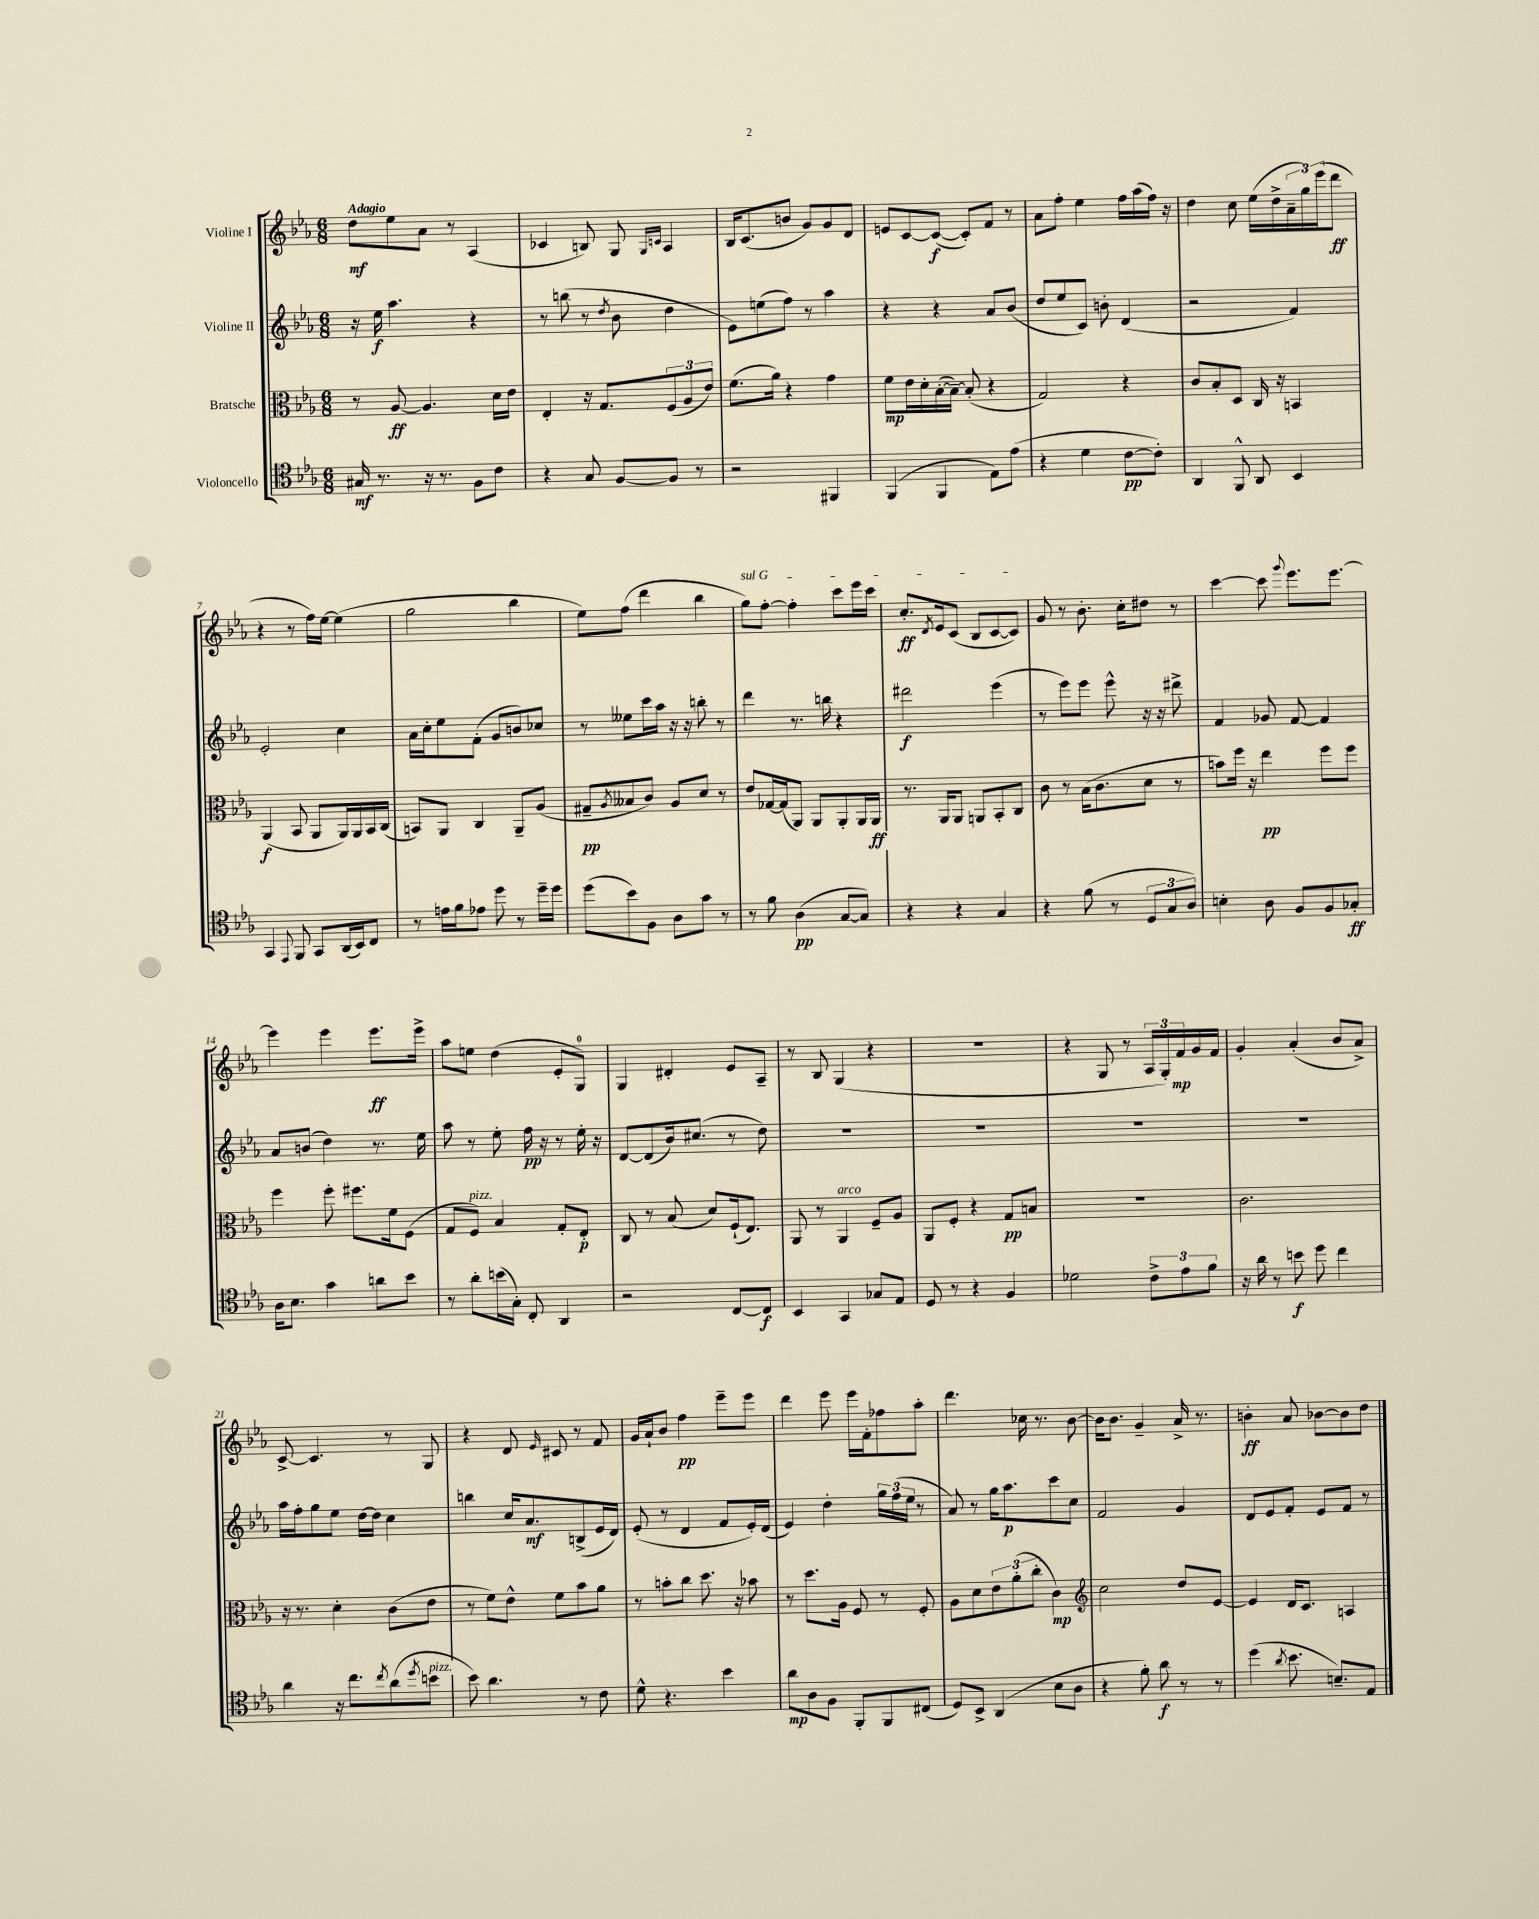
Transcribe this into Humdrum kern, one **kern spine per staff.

**kern	**kern	**kern	**kern
*staff4	*staff3	*staff2	*staff1
*clefC4	*clefC3	*clefG2	*clefG2
*k[b-e-a-]	*k[b-e-a-]	*k[b-e-a-]	*k[b-e-a-]
*M6/8	*M6/8	*M6/8	*M6/8
16G#	8r	16r	8dd
8.r	.	16ee-	.
.	[8A-	4.aa-	8ee-
16r	4.A-]	.	8a-
8.r	.	.	.
.	.	.	8r
8F	.	4r	(4A-
8c	16d	.	.
.	16e-	.	.
=	=	=	=
4r	4E-'	8r	4c-
.	.	(8bb	.
8G	16r	8r	8B)
.	8.G	.	.
.	.	8qdd	.
[8F	.	8b-	8G
.	.	.	16qqG
.	.	.	16qqc
8F]	(12F	4dd	4A-
.	12A-	.	.
8r	.	.	.
.	12e-)	.	.
=	=	=	=
2r	(8.f	8e-)	16B-
.	.	.	(8.c
.	.	(8ee	.
.	16a-)	.	.
.	4r	8ff)	8b
.	.	8r	8g)
4FF#	4g	4aa-	8g
.	.	.	8d
=	=	=	=
(4FF	8f	4r	8e
.	16e-	.	[8c
.	16d'	.	.
4FF	([16B-'	4r	(8c_
.	16B-~_)	.	.
.	(8B-']	.	8c'])
8E-)	4r	8a-	8f
(8e-	.	(8b-	8r
=	=	=	=
4r	2G)	8dd	8a-
.	.	8ee-	8ff'
4d	.	8c)	4ee-
.	.	8b'	.
[8c	4r	(4d	16ff
.	.	.	(16aa-
8c'])	.	.	16ff)
.	.	.	16r
=	=	=	=
4AA-	8c	2r	4dd
.	8B-'	.	.
8FF^^	8D	.	8cc
8AA-	16C	.	(16ee-
.	16r	.	16dd^
4BB-	4BB	4f)	24a-~
.	.	.	24gg)
.	.	.	(24eee-
.	.	.	8ddd
=	=	=	=
4GG	(4AA-	2e-'	4r
8qqEE-	.	.	.
8FF	8BB-	.	8r
8GG	8AA-	.	16ff)
.	.	.	[16ee-
(16AA-	16AA-)	4cc	(4ee-]
16BB-)	16AA-	.	.
8C	16BB-	.	.
.	(16C	.	.
=	=	=	=
8r	8BB)	16a-	2gg
.	.	16cc'	.
16e	8AA-	8ee-	.
16f	.	.	.
8e-	4C	(8f'	.
8dd	.	8g	.
8r	8AA-~	8b)	4bb-
16dd~	(8A-	8cc-	.
16dd	.	.	.
=	=	=	=
(8dd	8G#~	8r	8ee-)
.	8qA-	.	.
8b-)	8B--	8ee--	(8ff
8F	8c)	16ccc	4ddd
.	.	16aa-	.
8A-	8A-	16r	.
.	.	16r	.
8g	8d	8bb'	4bb-
8r	8r	8r	.
=	=	=	=
8r	8e-	4ddd	8gg)
8f	[16G-	.	[8ff'
.	(16G-]	.	.
(4A-	8AA-)	8.r	4ff']
.	8AA-	.	.
.	.	16bb	.
[8G	8AA-'	4r	8ccc
8G])	16AA-	.	16eee-
.	16AA-	.	16ccc
=	=	=	=
4r	8.r	2ddd#	8.cc'
.	.	.	8qd
.	16AA-	.	16e-
4r	8AA-	.	(8c
.	8AA	.	8B-
4G	8BB-'	(4eee-	[8c
.	8C	.	8c])
=	=	=	=
4r	8c	8r	8g
.	8r	8eee-)	8r
(8f	(16B-	8eee-	8.b-'
.	8.c	.	.
8r	.	8eee-^^	.
.	.	.	16cc'
12D	8d	16r	8dd#
.	.	16r	.
12G	.	.	.
.	8r	8ddd#^	8r
12A-)	.	.	.
=	=	=	=
4B'	8b)	4f	[4ccc
.	16ff	.	.
.	16r	.	.
8A-	4ee-	8g-	8ccc]
.	.	.	8qqggg
8F	.	[8f	8.eee-
8F	8ff	4f]	.
.	.	.	[8.eee-
8G-'	8ff	.	.
=	=	=	=
16A-	4ff	8a-	4eee-]
8.B-	.	.	.
.	.	(8b	.
4g	8ff'	4dd)	4eee-
.	8.ff#	.	.
8a	.	8.r	8.eee-
.	16f	.	.
8b-	(8F	.	.
.	.	16ee-	16eee-^
=	=	=	=
8r	8G	8aa-	8aa-
8a-'	8F)	8r	8ee
(16b	4B-	8ee-'	(4dd
16G')	.	.	.
8C'	.	16ff	.
.	.	16r	.
4AA-	8G'	8r	8e-'
.	8E-'	16ee-'	8G)
.	.	16r	.
=	=	=	=
2r	8C	[8d	4G
.	8r	(8d]	.
.	(8B-	16b-)	4d#'
.	.	(8.cc#	.
.	8d)	.	.
[8C	(16F`	8r	8e-
.	8.E-)	.	.
8C]	.	8dd)	8A-~
=	=	=	=
4BB-	8AA-	2.r	8r
.	8r	.	8B-
4GG	4AA-	.	(4G
8G-	8F~	.	4r
8E-	8A-	.	.
=	=	=	=
8D	8AA-	2.r	2.r
8r	8F'	.	.
4r	4r	.	.
4F	8G	.	.
.	8B	.	.
=	=	=	=
2d-	2.r	2.r	4r
.	.	.	8G
.	.	.	8r
12c^	.	.	24A-
.	.	.	24G')
12e-	.	.	24f
.	.	.	16g
12f	.	.	.
.	.	.	16f
=	=	=	=
16r	2.c	2.r	4g'
16a-	.	.	.
8r	.	.	.
8b	.	.	(4a-'
8dd	.	.	.
4cc	.	.	8b-
.	.	.	8a-^)
=	=	=	=
4a-	16r	16aa-	[8c^
.	8.r	16ff'	.
.	.	8gg	4.c]
16r	4d'	8ee-	.
8.cc	.	.	.
.	.	[16dd	.
.	.	16dd]	.
8qcc	.	.	.
(8a-	(8c	4cc	8r
8qdd	.	.	.
8b	8e-	.	8G
=	=	=	=
8b-)	8r	4bb	4r
4.a-	8f)	.	.
.	8e-^^	16cc	8d
.	.	8.a-	.
.	.	.	16qqe-
.	8f	.	8c#
8r	8b-	(8B^	8r
8c	8a-	16e-	8f
.	.	16d)	.
=	=	=	=
8d^^	8r	(8e-'	16g
.	.	.	16a-`
4.r	8b'	8r	8b-
.	8cc	4d	4ff
.	8.dd	.	.
4b-	.	8f	8eee-~
.	16r	.	.
.	8b-	16e-')	8eee-
.	.	(16d	.
=	=	=	=
8a-	8r	4e-)	4ddd
8A-	8.dd	.	.
8F	.	4dd'	8eee-
.	16A-	.	.
8FF'	8F	.	16eee-
.	.	.	16f'
8FF	8r	24gg	8ff-
.	.	(24ff	.
.	.	24ee-	.
(8C#	8F'	8r	8aa-'
=	=	=	=
8D)	8A-	8a-)	4.ddd
8BB-^	8d	8r	.
(4AA-	12e-	16gg	.
.	.	8.aa-	.
.	(12a-'	.	.
.	.	.	16cc-
.	12cc'	.	.
.	.	.	8.r
8B-	4c)	8ccc	.
8A-	.	8cc	[8b-
=	=	=	=
*	*clefG2	*	*
4r	2cc	2f	16b-]
.	.	.	8.b-
8f')	.	.	4g~
8a-	.	.	.
8r	8dd	4g	16a-^
.	.	.	8.r
8r	[8e-	.	.
=	=	=	=
(4dd	4e-]	8d	4b'
.	.	8e-	.
8qa-	.	.	.
8.b-	16d	8f'	8a-
.	8.c	.	.
.	.	8e-	[8b-
8.B~)	.	.	.
.	4A	8f	8b-]
8E-	.	8r	8dd
==	==	==	==
*-	*-	*-	*-
